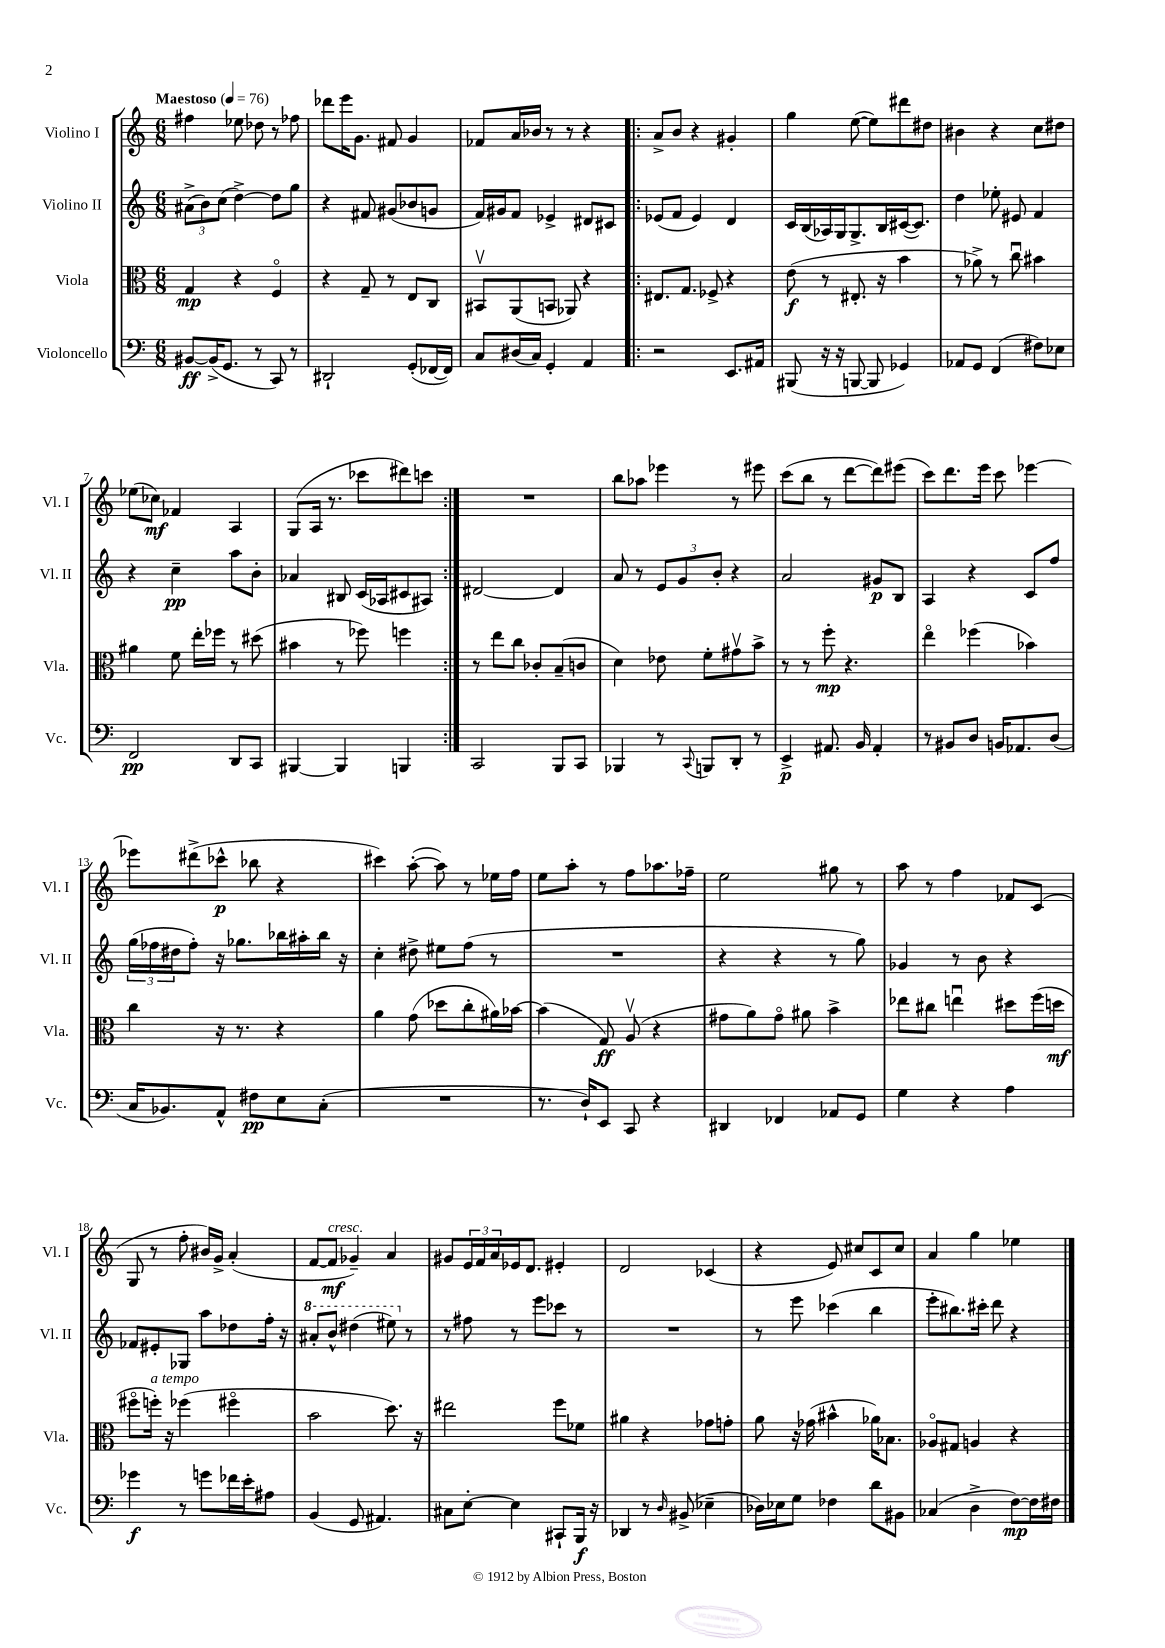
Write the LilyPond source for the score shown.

<<
\new StaffGroup <<
\new Staff = "s0" \with { instrumentName = "Violino I" shortInstrumentName = "Vl. I" } {
    \clef treble \key c \major \numericTimeSignature \time 6/8 \tempo "Maestoso" 4 = 76
    fis''4 ees''8 des''8 r8 fes''8 |
    des'''8 e'''16 g'8. fis'8 g'4 |
    fes'8 a'16 bes'16 r8 r8 r4 |
    \repeat volta 2 { a'8-> b'8 r4 gis'4-. |
    g''4 e''8~( e''8) dis'''8 dis''8 |
    bis'4 r4 c''8 dis''8 |
    ees''8( ces''8\mf) fes'4 a4 |
    g8( a16 r8. ces'''8 dis'''8) c'''8 | }
    R2. |
    b''8 aes''8 ees'''4 r8 eis'''8 |
    c'''8( b''8 r8 d'''8~ d'''8) eis'''8( |
    c'''8) d'''8. e'''16 c'''8 ees'''4~ |
    ees'''8 dis'''8->( ces'''8-^\p bes''8 r4 |
    cis'''4) a''8~-.( a''8) r8 ees''16 f''16 |
    e''8 a''8-. r8 f''8 aes''8. fes''16-- |
    e''2 gis''8 r8 |
    a''8 r8 f''4 fes'8 c'8( |
    g8 r8 f''8-. bis'16) g'16-> a'4-.( |
    f'8~ f'8\mf^\markup { \italic "cresc." } ges'4--) a'4 |
    gis'8 \tuplet 3/2 { e'16 f'16 a'16 } ees'16 d'8. eis'4-. |
    d'2 ces'4( |
    r4 e'8) cis''8 c'8 cis''8 |
    a'4 g''4 ees''4 \bar "|." |
}
\new Staff = "s1" \with { instrumentName = "Violino II" shortInstrumentName = "Vl. II" } {
    \clef treble \key c \major \numericTimeSignature \time 6/8
    \tuplet 3/2 { ais'8->( b'8) c''8( } d''4~->) d''8 g''8 |
    r4 fis'8 gis'8( bes'8 g'8 |
    f'16) gis'16 f'8 ees'4-> dis'8 cis'8 |
    \repeat volta 2 { ees'8( f'8 ees'4) d'4 |
    c'16 b16( aes16) g16 g8.-> b16 cis'16~( cis'8.) |
    d''4 ees''8-. eis'8 f'4 |
    r4 c''4--\pp a''8 b'8-. |
    aes'4 bis8 c'16( aes16 cis'8 ais8) | }
    dis'2~ dis'4 |
    a'8 r8 \tuplet 3/2 { e'8 g'8 b'8-. } r4 |
    a'2 gis'8\p b8 |
    a4 r4 c'8 f''8 |
    \tuplet 3/2 { g''16( fes''16 dis''16 } fes''8-.) r16 ges''8. bes''16 ais''16-. bes''16 r16 |
    c''4-. dis''8-> eis''8 f''8( r8 |
    R2. |
    r4 r4 r8 g''8) |
    ges'4 r8 b'8 r4 |
    fes'8 eis'8-. ges8 a''8 des''8 f''16-. r16 |
    \ottava #1 ais''8-. b''8-^ dis'''4( eis'''8) \ottava #0 r8 |
    r8 fis''8 r8 e'''8 ces'''8 r8 |
    R2. |
    r8 e'''8 ces'''4( b''4 |
    e'''8-. bis''8.) cis'''16-. d'''8 r4 \bar "|." |
}
\new Staff = "s2" \with { instrumentName = "Viola" shortInstrumentName = "Vla." } {
    \clef alto \key c \major \numericTimeSignature \time 6/8
    g4\mp r4 f4\flageolet |
    r4 g8-- r8 e8 c8 |
    bis,8\upbow a,8( b,8 aes,8) r4 |
    \repeat volta 2 { eis8. g8. fes8-> r4 |
    e'8\f( r8 eis8.-. r16 b'4 |
    r8 aes'8->) r8 c''8\downbow bis'4 |
    ais'4 f'8 e''16-. fes''16 r8 dis''8( |
    bis'4 r8 fes''8) f''4 | }
    r8 e''8 c''8 ces'8-. b8--( c'8 |
    d'4) ees'8 f'8-. gis'8\upbow b'8-> |
    r8 r8 f''8-.\mp r4. |
    e''4\flageolet fes''4( bes'4) |
    c''4 r16 r8. r4 |
    a'4 g'8( des''8 c''8-. ais'16) bes'16~ |
    bes'4( g8\ff) a8\upbow( r4 |
    gis'8 a'8) gis'8\flageolet ais'8 b'4-> |
    ees''8 cis''8 e''4\downbow dis''8 f''16( d''16\mf |
    fis''8\flageolet f''16-.^\markup { \italic "a tempo" }) r16 fes''4( fis''4\flageolet |
    b'2 d''8.) r16 |
    eis''2 f''8 fes'8 |
    ais'4 r4 ges'8 g'8-. |
    a'8 r16 ges'16( bis'4-^ aes'16) bes8. |
    aes8\flageolet gis8 a4 r4 \bar "|." |
}
\new Staff = "s3" \with { instrumentName = "Violoncello" shortInstrumentName = "Vc." } {
    \clef bass \key c \major \numericTimeSignature \time 6/8
    bis,8~\ff bis,16->( g,8. r8 c,8) r8 |
    dis,2-! g,8-.( fes,16~ fes,16) |
    c8 dis16( c16) g,4-. a,4 |
    \repeat volta 2 { r2 e,8. ais,16 |
    bis,,8( r16 r16 b,,8~ b,,8 ges,4) |
    aes,8 g,8 f,4( fis8) ees8 |
    f,2\pp d,8 c,8 |
    bis,,4~ bis,,4 b,,4 | }
    c,2 b,,8 c,8 |
    bes,,4 r8 \appoggiatura { c,8 } b,,8 d,8-. r8 |
    e,4->\p ais,8. b,16 ais,4-. |
    r8 bis,8 d8 b,16 aes,8. d8( |
    c16 bes,8.) a,8-^ fis8\pp e8 c8-.( |
    R2. |
    r8. d16-!) e,8 c,8 r4 |
    dis,4 fes,4 aes,8 g,8 |
    g4 r4 a4 |
    ges'4\f r8 g'8 fes'16 e'16-. ais8 |
    b,4( g,8 ais,4.) |
    cis8 e8~-. e4 cis,8-! b,,16\f r16 |
    des,4 r8 \grace { d16 } bis,8->( ees4-- |
    des16) ees16 g8 fes4 d'8 bis,8 |
    ces4( d4-> f8~\mp) f16 fis16 \bar "|." |
}
>>
>>
